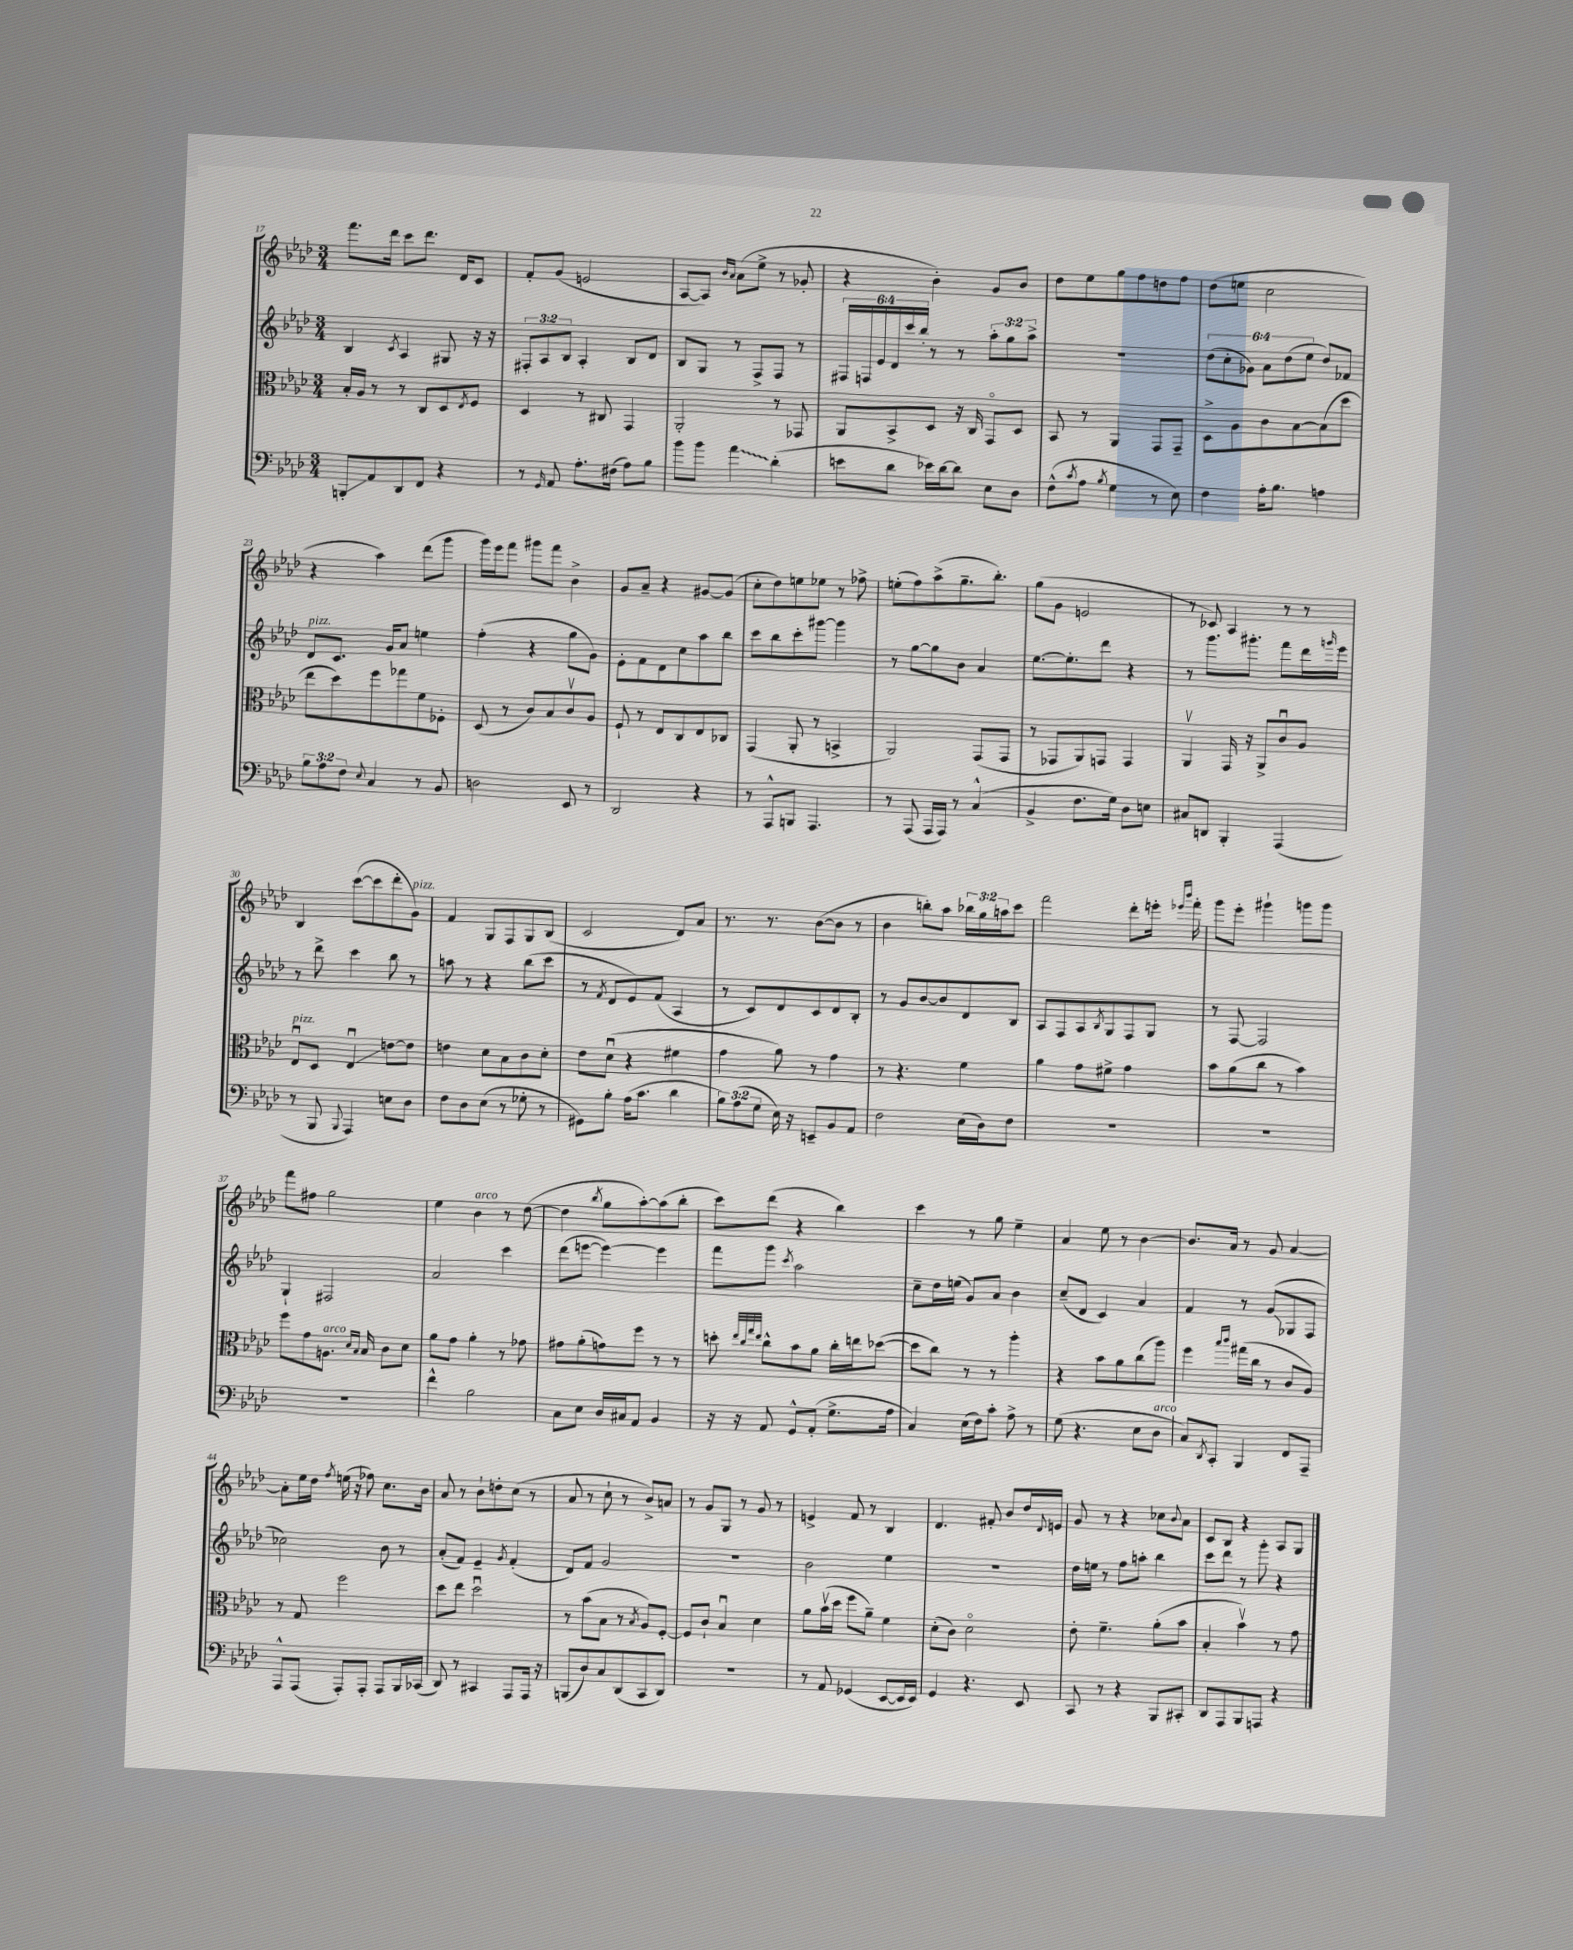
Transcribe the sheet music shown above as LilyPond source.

<<
\new StaffGroup <<
\new Staff = "s0" {
    \clef treble \key aes \major \numericTimeSignature \time 3/4 \override Staff.TupletNumber.text = #tuplet-number::calc-fraction-text
    f'''8. des'''16 c'''8 des'''8. des'16 c'8 |
    f'8-. g'8( e'2 |
    aes8~ aes8) \grace { bes'16 aes'16 } aes'8( ees''8-> r8 ges'8-. |
    r4 bes'4-.) g'8 bes'8 |
    des''8 ees''8 g''8 f''8 d''8 f''8 |
    des''8( e''8 c''2 |
    r4 aes''4) des'''8( g'''8 |
    g'''16) ees'''16 f'''8 gis'''8 f'''8 bes'4-> |
    g'8 aes'8-- r4 gis'8~ gis'8( |
    c''8-. des''8) e''8 ees''8 r8 fes''8-> |
    e''8-.( f''8) aes''8->( g''8.-- bes''8.-.) |
    g''8( g'8 e'2 |
    r8 ces'8) aes4 r8 r8 |
    bes4 c'''8~( c'''8 des'''8-. g'8^\markup { \italic "pizz." }) |
    f'4 g8 f8 g8 bes8( |
    c'2 des'8) aes'8 |
    r8. r8. bes'8~( bes'8 r8 |
    bes'4 b''8-.) aes''8 \tuplet 3/2 { bes''16 g''16 a''16 } c'''8 |
    f'''2 des'''8-. e'''16-. \grace { ees'''16 bes'''16 } f'''16-. |
    g'''8 ees'''8-. gis'''4-! g'''8 g'''8 |
    f'''8 fis''8 g''2 |
    ees''4 bes'4^\markup { \italic "arco" } r8 des''8~( |
    des''4 \acciaccatura { bes''8 } g''8 aes''8~-.) aes''8( bes''8-. |
    c'''8) des'''8( r4 bes''4) |
    c'''4 r8 g''8 ees''4-- |
    aes'4 ees''8 r8 bes'4~ |
    bes'8. aes'16 r8 g'8 aes'4~ |
    aes'8-. ees''16 des''16 \acciaccatura { f''8 } e''16( r16 fes''8) c''8. bes'16 |
    aes'8 r8 bes'8-! d''8-. c''8( r8 |
    aes'8 r8 c''8-! r8 bes'8->) a'8 |
    r8 g'8 g8 r8 g'8 r8 |
    e'4-> f'8 r8 bes4 |
    des'4. fis'8-. bes'8 des''16 \appoggiatura { des'8 } e'16 |
    g'8 r8 r4 ces''8 \appoggiatura { bes'8 } aes'8 |
    c'8 bes8 r4 aes8 g8 \bar "|." |
}
\new Staff = "s1" {
    \clef treble \key aes \major \numericTimeSignature \time 3/4 \override Staff.TupletNumber.text = #tuplet-number::calc-fraction-text
    bes4 \acciaccatura { c'8 } aes4 gis8 r16 r16 |
    \tuplet 3/2 { fis8-. aes8 bes8 } aes4-. bes8 des'8 |
    bes8 g8 r8 f8-> f8 r8 |
    \tuplet 6/4 { fis16 f16 ees'16 des'16 c'''16 bes''16-. } r8 r8 \tuplet 3/2 { aes''8-. g''8 aes''8-> } |
    R2. |
    \tuplet 6/4 { des''8( c''8-. ges'8) aes'8 des''8( ees''8 } des''8) fes'8 |
    des'8^\markup { \italic "pizz." } c'8. g'16 aes'8 e''4 |
    f''4-.( r4 g''8 g'8) |
    ees'8-. f'8 des'8 c''8 aes''8 bes''8 |
    c'''8 bes''8 c'''8-. gis'''8~ gis'''4 |
    r8 g''8~ g''8 bes'8 aes'4 |
    ees''8.~ ees''8.-. des'''8 r4 |
    r8 g'''8. gis'''8.-. f'''8 des'''16 \grace { g'''16 } ees'''16 |
    r8 des'''8-> c'''4 bes''8 r8 |
    a''8 r8 r4 bes''8( c'''8 |
    r8 \acciaccatura { f'8 } des'8 ees'8) f'8( aes4 |
    r8 c'8) des'8 c'8 des'8 bes8-. |
    r8 g'8 bes'8~ bes'8 des'8 bes8 |
    aes8 f8 aes8 \acciaccatura { bes8 } g8 f8 g8 |
    r8 f8~ f2 |
    g4-! fis2 |
    aes'2 c'''4 |
    des'''8( e'''8~ e'''4~) e'''4 |
    f'''8 g'''8 \acciaccatura { c'''8 } aes''2 |
    c''8-- des''16 e''16( g'8) aes'8 bes'4 |
    c''8--( des'8 c'4) aes'4 |
    f'4 r8 g'8\glissando( ges8 f8 |
    ces''2) bes'8 r8 |
    aes'8-.( f'8) ees'4-- \acciaccatura { g'8 } f'4-.( |
    des'8) f'8 g'2 |
    R2. |
    bes'2 ees''4 |
    R2. |
    des''16 e''16 r8 f''8 a''8-. bes''4 |
    c'''8 des'''8 r8 g'''8-. r4 \bar "|." |
}
\new Staff = "s2" {
    \clef alto \key aes \major \numericTimeSignature \time 3/4
    bes16-. aes16 r8 r8 c8 des8 \acciaccatura { ees8 } f8 |
    des4 r8 cis8 g,4 |
    aes,2-. r8 ges,8 |
    aes,8 bes,8-> des8 r16 c16 g,8\flageolet des8 |
    bes,8 r8 aes,4 g,8 g,8-- |
    des8-> aes8 c'8 bes8~ bes8( des''8 |
    ees''8 des''8) f''8 ges''8 f'8 fes8-. |
    des8( r8 c'8) bes8 c'8\upbow aes8 |
    f8-! r8 ees8 c8 ees8 ces8 |
    g,4( aes,8-. r8 b,4-> |
    aes,2) g,8( g,8 |
    r8 ges,8 aes,8) g,8 g,4 |
    aes,4\upbow g,16 r16 aes,8-> c'8\downbow aes8 |
    ees8\downbow^\markup { \italic "pizz." } des8 ees4\downbow\glissando e'8~ e'8 |
    e'4 des'8 bes8 c'8 des'8-. |
    ees'8 des'8\downbow( r4 fis'4 |
    g'4 aes'8) r8 g'4 |
    r8 r4. f'4 |
    aes'4 g'8 fis'8-> g'4 |
    bes'8 aes'8( c''8 r8 bes'4) |
    f''8 g'8 a8.^\markup { \italic "arco" } \grace { des'16 bes16 } bes16 c'8 des'8 |
    aes'8 g'8 aes'4-. r8 ges'8 |
    gis'8 aes'8-.( g'8) f''8 r8 r8 |
    d''8-. \grace { ees''32 c''32 g''32 ees''32 } c''8-^ bes'8 aes'8 c''16-. e''16 des''8~( |
    des''8 c''8) r8 r8 aes''4-. |
    r4 bes'8 aes'8 c''8( aes''8) |
    f''4 \grace { bes''16 c'''16 } gis''16( c''16 r8 c'8 aes8) |
    r8 g8 f''2 |
    des''8 ees''8 des''2\downbow |
    r8 bes'8( bes8 r8 \acciaccatura { bes8 } aes8) f8~-. |
    f8 c'8-! bes4\downbow des'4 |
    aes'8 bes'16\upbow( des''16 f''8 aes'8--) f'4 |
    des'8-.( c'8) des'2\flageolet |
    ees'8-. f'4.-- aes'8-.( bes'8 |
    bes4-. bes'4\upbow) r8 g'8 \bar "|." |
}
\new Staff = "s3" {
    \clef bass \key aes \major \numericTimeSignature \time 3/4 \override Staff.TupletNumber.text = #tuplet-number::calc-fraction-text
    b,,8-.\glissando aes,8 des,8 f,8 r4 |
    r8 \grace { g,16 } aes,8 aes8.-. fis16( aes8) bes8 |
    bes'8 bes'8 \once \override Glissando.style = #'zigzag aes'4\glissando des'4-.( |
    e'8 des'8 ees'16) des'16~ des'8 ees8 des8 |
    f8-^( \acciaccatura { c'8 } aes8 \acciaccatura { bes8 } g4 r8 ees8) |
    f4 aes16-. bes8. a4 |
    \tuplet 3/2 { bes8 aes8 f8 } \appoggiatura { ees8 } c4 r8 bes,8 |
    d2 ees,8 r8 |
    des,2 r4 |
    r8 aes,,8-^ b,,8 aes,,4. |
    r8 aes,,8( aes,,16 aes,,16) r8 c4-^( |
    bes,4-> f8. g16) des8 e8 |
    cis8 d,8 bes,,4-. aes,,4( |
    r8 bes,,8 \appoggiatura { bes,,8 } aes,,4) e8 des8 |
    f8 des8 ees8( r8 ges8-. r8 |
    gis,8) bes8-. aes16( c'8. des'4 |
    \tuplet 3/2 { bes8) aes8( g8 } ees16) r16 e,8-- bes,8 aes,8 |
    f2 ees16( des16) f8 |
    R2. |
    R2. |
    R2. |
    f'4-^ bes2 |
    c8 ees8 des16 cis16 aes,8 bes,4 |
    r16 r16 aes,8 g,8-^ aes,8-.( g8.-> aes16 |
    c4) ees16( f16) c'8-. aes8-> r8 |
    g8( r4. ees8 des8^\markup { \italic "arco" } |
    c8) \acciaccatura { des,8 } c,8-. bes,,4 f,8 aes,,8-- |
    aes,,8-^ aes,,8( aes,,8-.) aes,,8-. aes,,8 bes,,16 ces,16( |
    des,8) r8 cis,4 aes,,8 aes,,16 r16 |
    b,,8( des8) c8 des,8( c,8 des,8) |
    R2. |
    r8 aes,8 ges,4( ees,8~ ees,16 ees,16) |
    g,4 r4. ees,8 |
    c,8 r8 r4 bes,,8 cis,8-. |
    des,8 aes,,8 bes,,8 a,,8 r4 \bar "|." |
}
>>
>>
\layout { \context { \Score currentBarNumber = #17 } }
